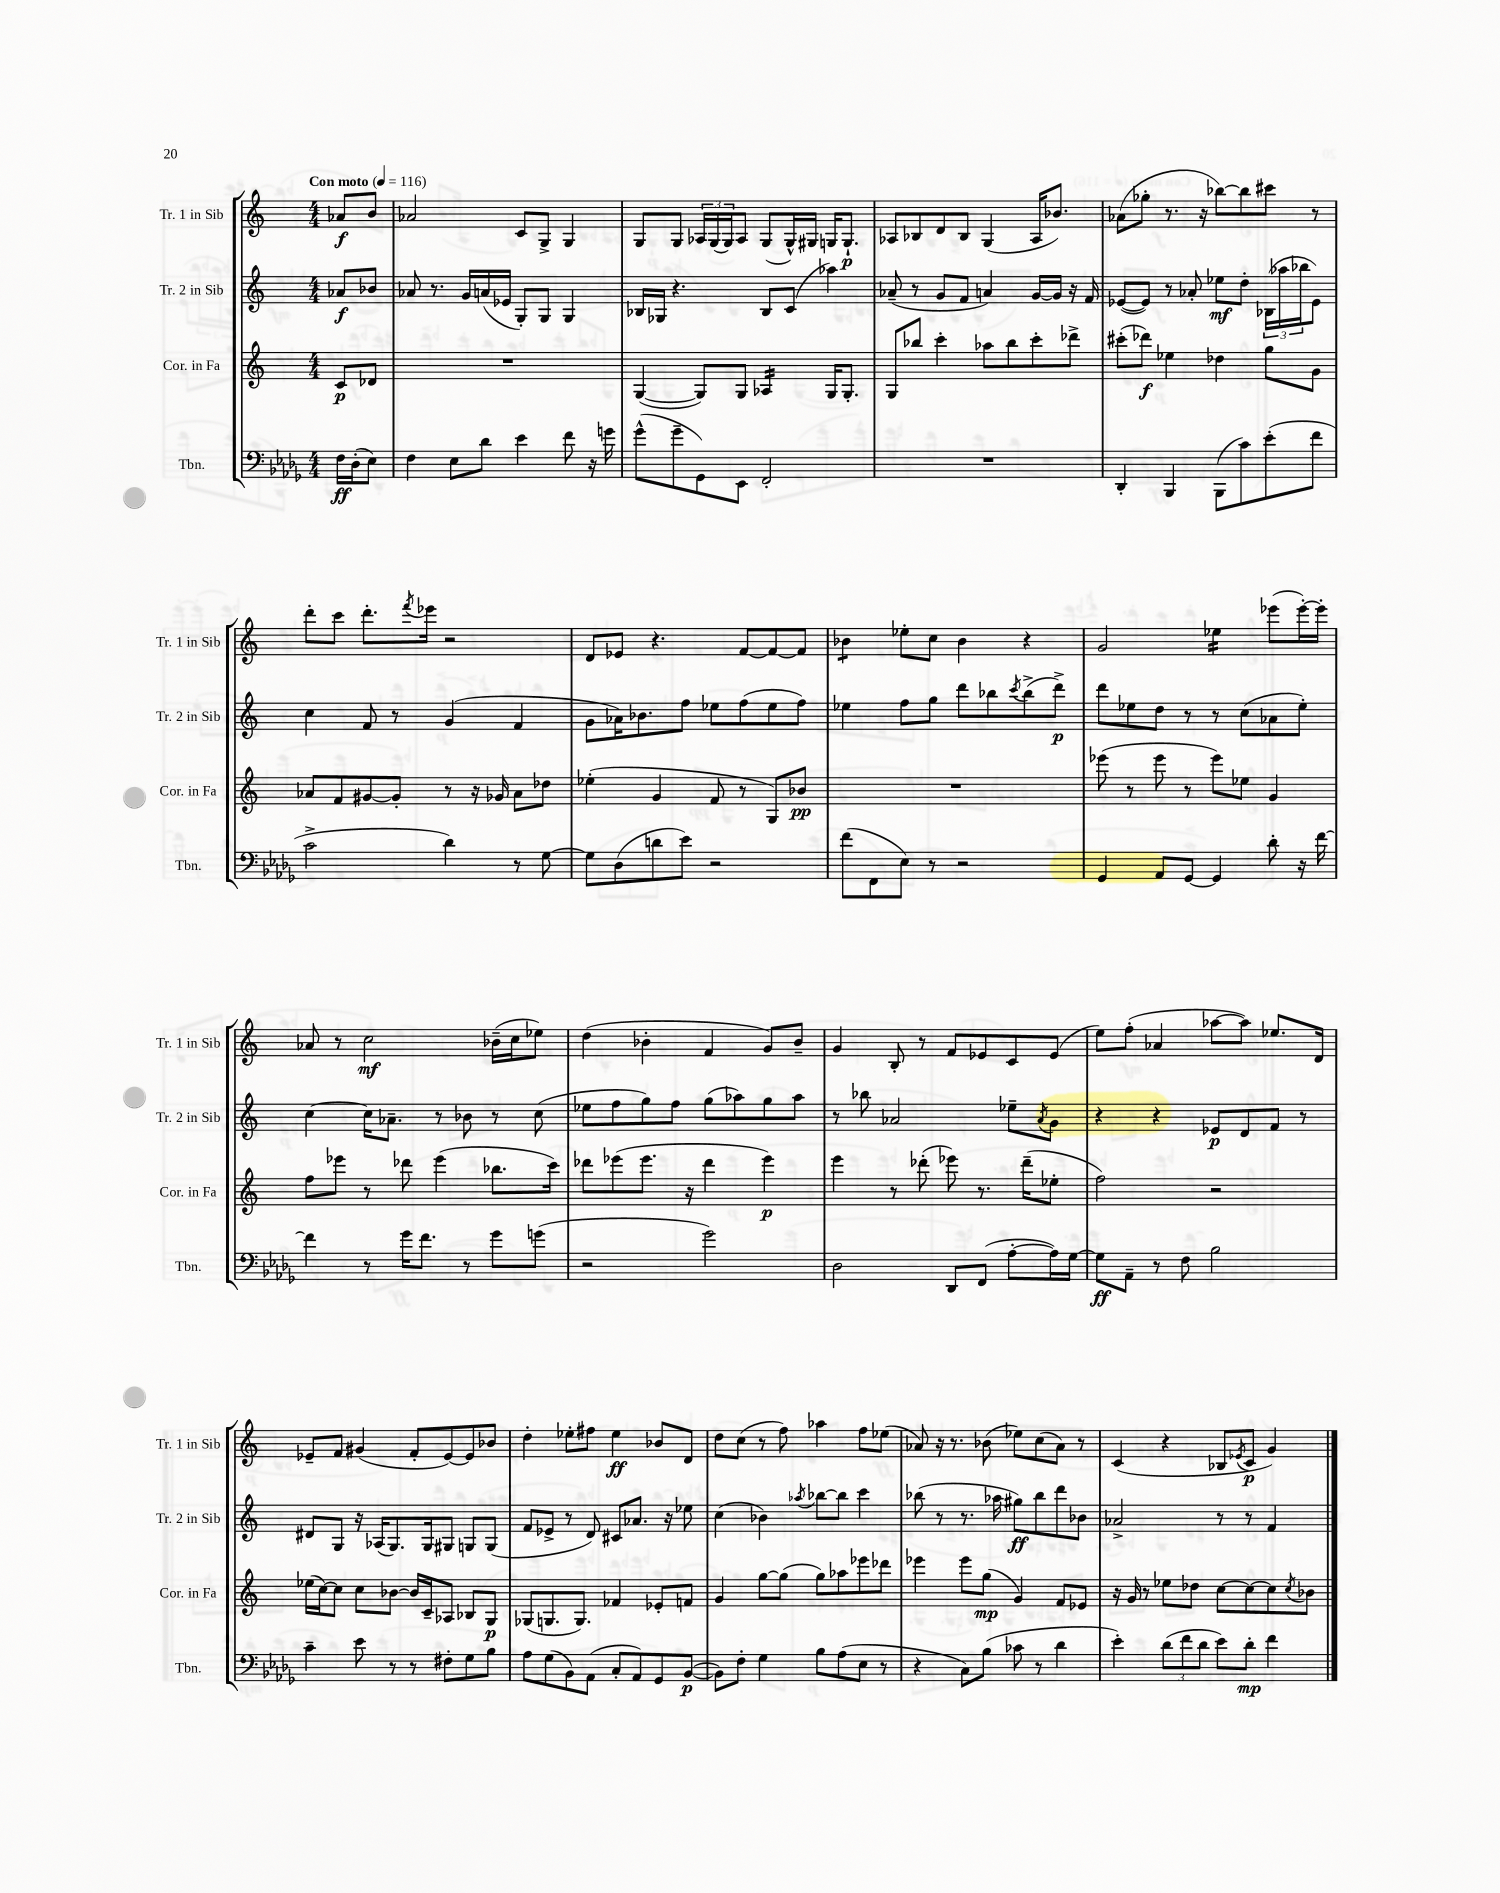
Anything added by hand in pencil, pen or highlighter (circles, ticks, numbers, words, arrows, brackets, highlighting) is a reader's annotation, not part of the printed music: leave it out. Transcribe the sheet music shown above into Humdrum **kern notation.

**kern	**kern	**kern	**kern
*staff4	*staff3	*staff2	*staff1
*clefF4	*clefG2	*clefG2	*clefG2
*k[b-e-a-d-g-]	*k[]	*k[]	*k[]
*M4/4	*M4/4	*M4/4	*M4/4
*MM116	*MM116	*MM116	*MM116
16F	8c	8a-	8a-
(16D-'	.	.	.
8E-)	8d-	8b-	8b
=	=	=	=
4F	1r	8a-	2a-
.	.	8.r	.
8E-	.	.	.
.	.	16g	.
8d-	.	(16a	.
.	.	16e-	.
4e-	.	8G')	8c
.	.	8G	8G^
8f	.	4G	4G
16r	.	.	.
16g	.	.	.
=	=	=	=
(8g-^^	([4G	16B-	8G
.	.	16G-	.
8g-~	.	4.r	8G
8GG-)	8G])	.	24A-
.	.	.	(24G
.	.	.	24G)
8EE-	8G	.	8A-
2FF'	4A-	8B-	(8G
.	.	(8c	16G^^)
.	.	.	16G#
.	16G	4aa-)	16G
.	8.G'	.	8.G`
=	=	=	=
1r	8G	(8a-~	8A-
.	8bb-	8r	8B-
.	4ccc'	8g	8d
.	.	8f	8B-
.	8aa-	4a)	(4G
.	8bb-	.	.
.	8ccc'	[16g	16A-
.	.	16g]	8.b-)
.	8ddd-^	16r	.
.	.	16f	.
=	=	=	=
4DD-'	(8ccc#'	([8e-	(8a-
.	8ddd-)	8e-])	8gg-'
4BBB-	4ee-	8r	8.r
.	.	8a-'	.
.	.	.	16r
(8BBB-	4dd-	8ee-	[8bb-)
8c)	.	8dd'	8bb-]
(8e-'	8gg	(24B-	8ccc#
.	.	24aa-	.
.	.	24bb-	.
8f	8g	8e-)	8r
=	=	=	=
2c^	8a-	4cc	8ddd'
.	8f	.	8ccc
.	[8g#	8f	8.ddd'
.	8g#']	8r	.
.	.	.	8qfff
.	.	.	16eee-
4d-)	8r	(4g	2r
.	16r	.	.
.	16g-	.	.
8r	8a-	4f	.
[8G-	8dd-	.	.
=	=	=	=
8G-]	(4ee-'	8g	8d
(8D-	.	16a-)	8e-
.	.	8.b-	.
8d	4g	.	4.r
8e-)	.	8ff	.
2r	8f	8ee-	.
.	8r	(8ff	[8f
.	8G)	8ee-	8f_
.	8b-	8ff)	8f]
=	=	=	=
(8f	1r	4ee-	4b-
8FF	.	.	.
8E-)	.	8ff	8ee-'
8r	.	8gg	8cc
2r	.	8ddd	4b-
.	.	8bb-	.
.	.	8qccc	.
.	.	(8bb-^	4r
.	.	8ddd^)	.
=	=	=	=
4GG-	(8eee-	8ddd	2g
.	8r	8ee-	.
8AA-	8eee-	8dd	.
[8GG-	8r	8r	.
4GG-]	8eee-)	8r	4ee-
.	8ee-	(8cc	.
8d-'	4g	8a-	(8eee-
16r	.	8ee-')	[16eee-')
[16f	.	.	16eee-']
=	=	=	=
4f]	8ff	[4cc	8a-
.	8eee-	.	8r
8r	8r	16cc]	2cc
.	.	8.a-~	.
16g-	8ddd-	.	.
8.f	.	.	.
.	(4eee-	8r	.
8r	.	8b-	.
8g-	8.bb-	8r	(16b-~
.	.	.	16cc
(8g	.	(8cc	8ee-)
.	16ccc)	.	.
=	=	=	=
2r	8ddd-	8ee-	(4dd
.	(8eee-	8ff	.
.	8.eee-	8gg)	4b-'
.	.	8ff	.
.	16r	.	.
2g-)	4ddd-	(8gg	4f
.	.	8aa-)	.
.	4eee-)	8gg	8g)
.	.	8aa-	8b-~
=	=	=	=
2D-	4eee	8r	4g
.	.	8bb-	.
.	8r	2a-	8B'
.	(8ddd-'	.	8r
8DD-	8eee-)	.	8f
(8FF	8.r	.	8e-
[8A-'	.	8ee-~	8c
.	(16ddd-~	.	.
.	.	8qa-	.
16A-])	8ee-'	8g	(8e-
[16G-	.	.	.
=	=	=	=
8G-]	2ff)	4r	8ee)
8AA-~	.	.	(8ff'
8r	.	4r	4a-
8F	.	.	.
2B-	2r	8e-	[8aa-
.	.	8d	8aa-])
.	.	8f	8.ee-
.	.	8r	.
.	.	.	16d
=	=	=	=
4c~	(16ee-	8d#	8e-~
.	[16cc)	.	.
.	8cc]	8G	8f
8e-	8cc	16r	(4g#
.	.	(16A-	.
8r	[8b-	8.G)	.
8r	16b-]	.	8f'
.	16c~	16G	.
8F#'	8A-	8G#	[8e-)
8G-	8B-	8G	8e-]
8B-	8G	(8G	8b-
=	=	=	=
8A-	(8G-	8f	4dd'
(8G-	8.G	8e-^	.
8BB-)	.	8r	8ee-'
.	8.G)	.	.
(8AA-	.	8d)	8ff#
8C'	4f-	8c#	4ee-
8AA-)	.	8.a-	.
8GG-	8e-'	.	8b-
.	.	16r	.
([8BB-	8f	8ee-	8d
=	=	=	=
8BB-])	4g	(4cc	8dd
8F'	.	.	(8cc
4G-	[8gg	4b-)	8r
.	(8gg]	.	8ff)
.	.	8qaa-	.
8B-	8gg)	[8bb-	4aa-
(8A-	8aa-	8bb-]	.
8E-	8eee-	4ccc	8ff
8r	8ddd-	.	(8ee-
=	=	=	=
4r	4eee-	(8bb-	8a-)
.	.	8r	16r
.	.	.	8.r
8C)	8eee-	8.r	.
(8B-	(8gg	.	(8b-
.	.	16aa-	.
8c-	4g)	8gg#)	8ee-)
8r	.	8bb-	(8cc
4d-	8f	8ddd	8a-)
.	8e-	8b-	8r
=	=	=	=
4e-')	16r	2a-^	(4c
.	16g	.	.
.	8r	.	.
(12d-	8ee-	.	4r
12f	.	.	.
.	8dd-	.	.
12d-	.	.	.
8e-)	[8cc	8r	8B-
.	.	.	8qe-
8d-'	8cc_	8r	8c
4f	8cc]	4f	4g)
.	8qcc	.	.
.	8b-	.	.
==	==	==	==
*-	*-	*-	*-
